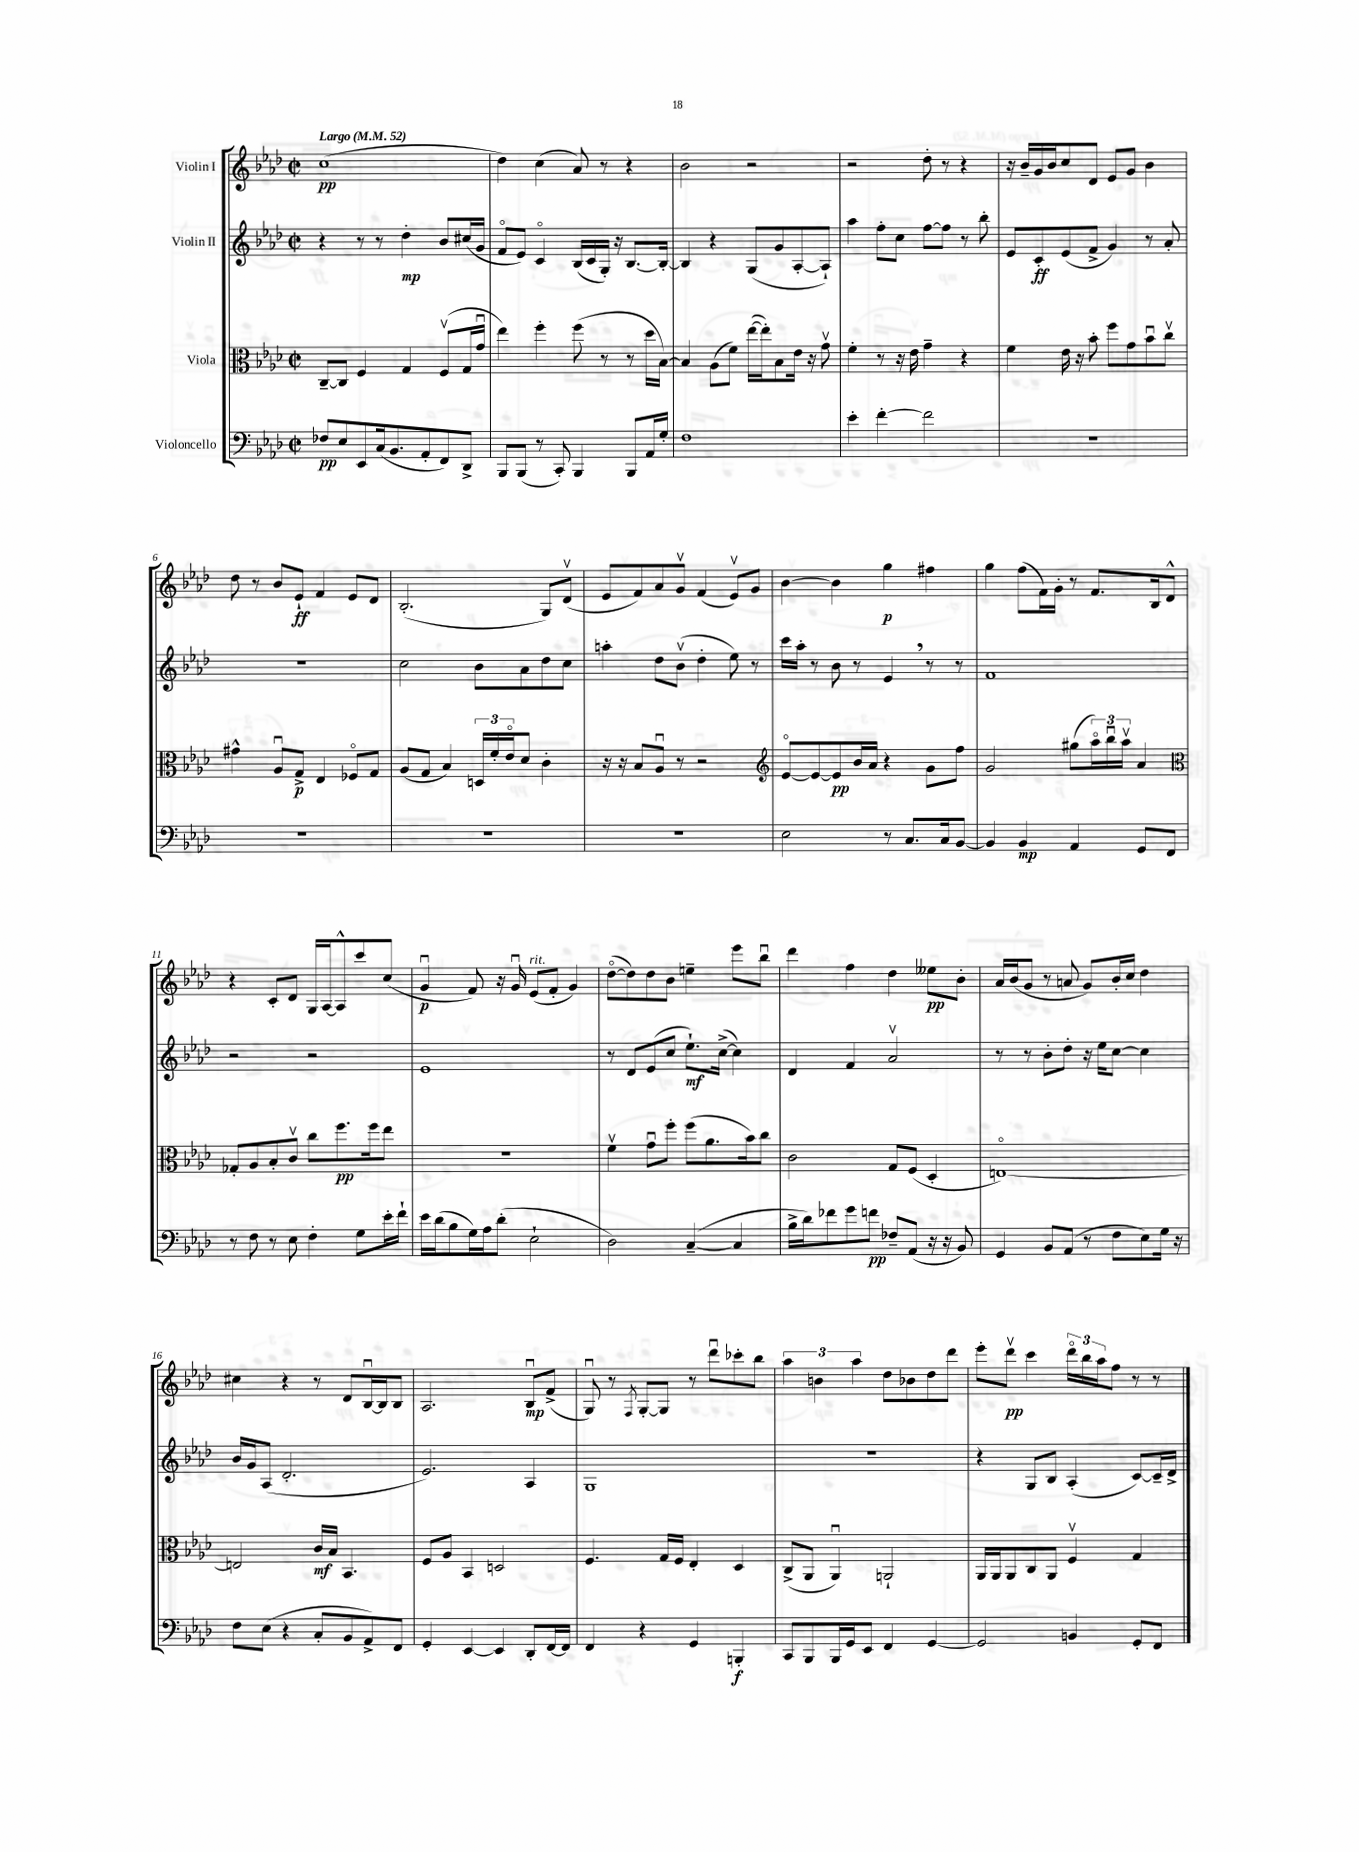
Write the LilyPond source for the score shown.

<<
\new StaffGroup <<
\new Staff = "s0" \with { instrumentName = "Violin I" } {
    \clef treble \key aes \major \defaultTimeSignature \time 2/2 \tempo "Largo" 4 = 52
    c''1\pp( |
    des''4) c''4( aes'8) r8 r4 |
    bes'2 r2 |
    r2 des''8-. r8 r4 |
    r16 bes'16-- g'16 bes'16 c''8 des'8 ees'8 g'8 bes'4 |
    des''8 r8 bes'8 ees'8-!\ff f'4 ees'8 des'8 |
    bes2.-.( g8) des'8\upbow( |
    ees'8 f'8) aes'8 g'8\upbow f'4( ees'8\upbow) g'8 |
    bes'4~ bes'4 g''4\p fis''4 |
    g''4 f''8( f'16) g'16-. r8 f'8. bes16 des'8-^ |
    r4 c'8-. des'8 g16 aes16~ aes8-^ c'''8 c''8( |
    g'4\downbow\p f'8) r16 g'16\downbow ees'8^\markup { \italic "rit." }( f'8-. g'4) |
    des''8~\flageolet( des''8) des''8 bes'8 e''4-- ees'''8 bes''8\downbow |
    des'''4 f''4 des''4 eeses''8\pp bes'8-. |
    aes'16 bes'16( g'8 r8 a'8 g'8) bes'16-. c''16 des''4 |
    cis''4 r4 r8 des'8 bes16~\downbow bes16 bes8 |
    aes2. bes8\downbow\mp f'8->( |
    g8\downbow) r8 \acciaccatura { f8 } g8~-. g8 r8 des'''8\downbow ces'''8-. bes''8 |
    \tuplet 3/2 { aes''4 b'4 aes''4 } des''8 bes'8 des''8 des'''8 |
    ees'''8-. des'''8\upbow\pp c'''4 \tuplet 3/2 { des'''16\flageolet bes''16 aes''16 } f''8 r8 r8 \bar "|." |
}
\new Staff = "s1" \with { instrumentName = "Violin II" } {
    \clef treble \key aes \major \defaultTimeSignature \time 2/2
    r4 r8 r8 des''4-.\mp bes'8 cis''16( g'16 |
    f'8\flageolet ees'8) c'4\flageolet bes16( c'16 g16-.) r16 bes8.~ bes16~-. |
    bes4 r4 g8( g'8 aes8~-. aes8-!) |
    aes''4 f''8-. c''8 f''8~ f''8 r8 bes''8-. |
    ees'8 c'8-.\ff ees'8( f'8-> g'4) r8 aes'8-. |
    R1 |
    c''2 bes'8 aes'8 des''8 c''8 |
    a''4-. des''8 bes'8\upbow( des''4-. ees''8) r8 |
    c'''16 aes''16-. r8 bes'8 r8 ees'4 \breathe r8 r8 |
    f'1 |
    r2 r2 |
    ees'1 |
    r8 des'8 ees'8( c''8 ees''8.-!\mf) c''16~->( c''4) |
    des'4 f'4 aes'2\upbow |
    r8 r8 bes'8-. des''8-. r16 ees''16 c''8~ c''4 |
    bes'16 g'16 aes8( des'2.-. |
    ees'2.) aes4 |
    g1 |
    R1 |
    r4 g8 bes8 aes4-.( c'8~) c'16-- des'16-> \bar "|." |
}
\new Staff = "s2" \with { instrumentName = "Viola" } {
    \clef alto \key aes \major \defaultTimeSignature \time 2/2
    c8~-- c8 f4 g4 f8\upbow( g16 g'16\downbow |
    ees''4) f''4-. f''8( r8 r8 des''16 bes16~) |
    bes4 aes8( f'8) ees''16~( ees''16-.) bes8 ees'16 r16 g'8\upbow |
    f'4-. r8 r16 ees'16 g'4-- r4 |
    f'4 ees'16 r16 bes'8-. f''8 g'8 bes'8\downbow c''8\upbow |
    gis'4-^ aes8\downbow g8->\p ees4 fes8\flageolet g8 |
    aes8( g8 bes4) \tuplet 3/2 { d16 f'16-. ees'16\flageolet } des'8 c'4-. |
    r16 r16 bes8 aes8\downbow r8 r2 |
    \clef treble ees'8~\flageolet ees'8~ ees'8\pp bes'16 aes'16 r4 g'8 f''8 |
    g'2 gis''8( \tuplet 3/2 { aes''16\flageolet) bes''16\downbow aes''16\upbow } aes'4 |
    \clef alto ges8-. aes8 bes8-. c'8\upbow c''8 f''8.\pp f''16 ees''8 |
    R1 |
    f'4\upbow g'8\downbow f''8-. f''8( aes'8. bes'16) c''8 |
    c'2 g8 f8( des4-. |
    e1~\flageolet) |
    e2 c'16\mf bes16 bes,4. |
    f8 aes8 bes,4 d2 |
    f4. g16 f16 ees4-. des4 |
    c8->( aes,8 aes,4\downbow) a,2-! |
    aes,16 aes,16 aes,8 c8 aes,8 f4\upbow g4 \bar "|." |
}
\new Staff = "s3" \with { instrumentName = "Violoncello" } {
    \clef bass \key aes \major \defaultTimeSignature \time 2/2
    fes8\pp ees8 ees,8 c16( bes,8. aes,8-. f,8) des,8-> |
    bes,,8 bes,,8( r8 c,8-.) bes,,4 bes,,8 aes,16 g16-. |
    f1 |
    ees'4-. f'4~-. f'2 |
    R1 |
    R1 |
    R1 |
    R1 |
    ees2 r8 c8. c16 bes,8~ |
    bes,4 bes,4\mp aes,4 g,8 f,8 |
    r8 f8 r8 ees8 f4-. g8 ees'16-. f'16-! |
    ees'16 des'16( bes8 g16) aes16 des'8-.( ees2-! |
    des2) c4~--( c4 |
    bes16-> des'16) fes'8 g'8 f'8\pp fes8-- aes,8( r16 r16 bes,8) |
    g,4 bes,8 aes,8( r8 f8 ees8) g16 r16 |
    f8 ees8( r4 c8-. bes,8 aes,8->) f,8 |
    g,4-. ees,4~ ees,4 des,8-. f,16~ f,16 |
    f,4 r4 g,4 b,,4-.\f |
    c,8 bes,,8 bes,,16 g,16 ees,8 f,4 g,4~ |
    g,2 b,4 g,8-. f,8 \bar "|." |
}
>>
>>
